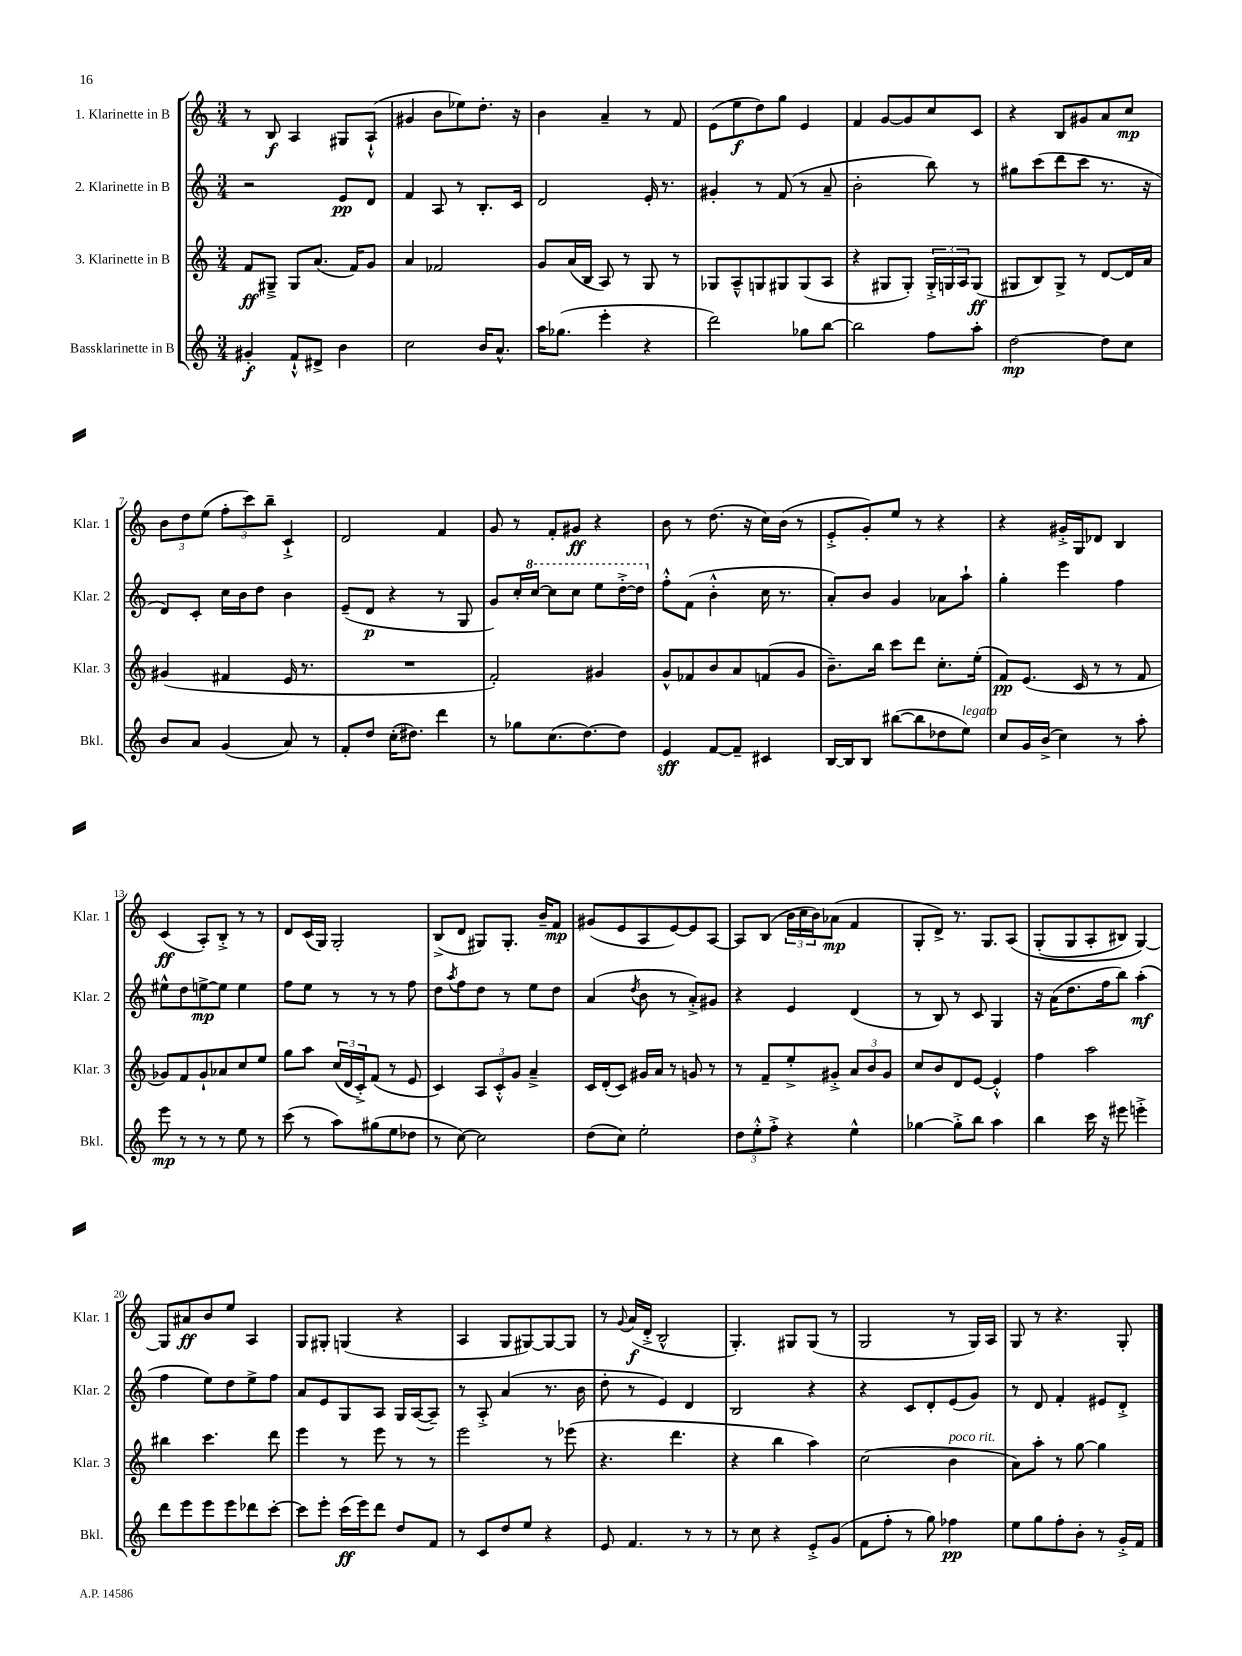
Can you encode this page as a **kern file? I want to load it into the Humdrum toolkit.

**kern	**dynam	**kern	**dynam	**kern	**dynam	**kern	**dynam
*part4	*part4	*part3	*part3	*part2	*part2	*part1	*part1
*staff4	*staff4	*staff3	*staff3	*staff2	*staff2	*staff1	*staff1
*I"Bassklarinette in B	*	*I"3. Klarinette in B	*	*I"2. Klarinette in B	*	*I"1. Klarinette in B	*
*I'Bkl.	*	*I'Klar. 3	*	*I'Klar. 2	*	*I'Klar. 1	*
*clefG2	*	*clefG2	*	*clefG2	*	*clefG2	*
*k[]	*	*k[]	*	*k[]	*	*k[]	*
*M3/4	*	*M3/4	*	*M3/4	*	*M3/4	*
=1	=1	=1	=1	=1	=1	=1	=1
4g#X'/	f	8f/L	ff	2r	.	8r	.
.	.	8G#X~^/J	.	.	.	8B/	f
8f`^^/L	.	8G#/L	.	.	.	4A/	.
8d#X^/J	.	(8.a/J	.	.	.	.	.
4b\	.	.	.	8e/L	pp	8G#X/L	.
.	.	16f/KL)	.	.	.	.	.
.	.	8g/J	.	8d/J	.	(8A`^^/J	.
=2	=2	=2	=2	=2	=2	=2	=2
2cc\	.	4a/	.	4f/	.	4g#X/	.
.	.	2f-X/	.	8A/	.	8b\L	.
.	.	.	.	8r	.	8ee-X\)	.
16b/KL	.	.	.	8.B'/L	.	8.dd'\J	.
8.a^^/J	.	.	.	.	.	.	.
.	.	.	.	16c/Jk	.	16r	.
=3	=3	=3	=3	=3	=3	=3	=3
16aa\KL	.	8g/L	.	2d/	.	4b\	.
(8.gg-X\J	.	.	.	.	.	.	.
.	.	(16a/L	.	.	.	.	.
.	.	16B/JJ	.	.	.	.	.
4eee'\	.	8A/)	.	.	.	4a~/	.
.	.	8r	.	.	.	.	.
4r	.	8G/	.	16e'/	.	8r	.
.	.	.	.	8.r	.	.	.
.	.	8r	.	.	.	8f/	.
=4	=4	=4	=4	=4	=4	=4	=4
2ddd\)	.	8G-X/L	.	4g#X'/	.	(8e\L	.
.	.	8A~^^/	.	.	.	8ee\	f
.	.	8Gn/	.	8r	.	8dd\)	.
.	.	8G#X/	.	(8f/	.	8gg\J	.
8gg-X\L	.	(8G#/	.	8r	.	4e/	.
[8bb\J	.	8A/J	.	8a~/	.	.	.
=5	=5	=5	=5	=5	=5	=5	=5
2bb\]	.	4r	.	2b'\	.	4f/	.
.	.	8G#X/L	.	.	.	[8g/L	.
.	.	8G#'/J)	.	.	.	8g/]	.
8ff\L	.	24G#'^/LL	.	8bb\)	.	8cc/	.
.	.	24Gn/	.	.	.	.	.
.	.	24A/J	.	.	.	.	.
8aa'\J	.	(8G/J	ff	8r	.	8c/J	.
=6	=6	=6	=6	=6	=6	=6	=6
[2dd\	mp	8G#X/L	.	8gg#X\L	.	4r	.
.	.	8B/)	.	(8ccc\	.	.	.
.	.	8G#^/J	.	8ddd\	.	8B/L	.
.	.	8r	.	8ccc\J	.	8g#X/	.
8dd\L]	.	[8d/L	.	8.r	.	8a/	.
8cc\J	.	16d/L]	.	.	.	8cc/J	mp
.	.	16a/JJ	.	16r	.	.	.
!!LO:LB:g=z
=7	=7	=7	=7	=7	=7	=7	=7
8b/L	.	(4g#X/	.	8d/L)	.	12b\L	.
.	.	.	.	.	.	12dd\	.
8a/J	.	.	.	8c'/J	.	.	.
.	.	.	.	.	.	(12ee\J	.
(4g/	.	4f#X/	.	16cc\LL	.	12ff'\L	.
.	.	.	.	16b\J	.	.	.
.	.	.	.	.	.	12ccc\)	.
.	.	.	.	8dd\J	.	.	.
.	.	.	.	.	.	12bb~\J	.
8a/)	.	16e/	.	4b\	.	4c`^/	.
.	.	8.r	.	.	.	.	.
8r	.	.	.	.	.	.	.
=8	=8	=8	=8	=8	=8	=8	=8
8f'/L	.	2.r	.	(8e~/L	.	2d/	.
8dd/J	.	.	.	8d/J	p	.	.
(16cc'\KL	.	.	.	4r	.	.	.
8.dd#X\J)	.	.	.	.	.	.	.
4ddd\	.	.	.	8r	.	4f/	.
.	.	.	.	8G/	.	.	.
=9	=9	=9	=9	=9	=9	=9	=9
8r	.	2f'/)	.	8g/L)	.	8g/	.
8gg-X\L	.	.	.	16cc'/L	.	8r	.
*	*	*	*	*8va	*	*	*
.	.	.	.	[16ccc/JJ	.	.	.
(8.cc\	.	.	.	8ccc\L]	.	8f'/L	.
.	.	.	.	8ccc\J	.	8g#X/J	ff
[8.dd\)	.	.	.	.	.	.	.
.	.	4g#X/	.	8eee\L	.	4r	.
8dd\J]	.	.	.	[16ddd'^\L	.	.	.
.	.	.	.	16ddd\JJ]	.	.	.
=10	=10	=10	=10	=10	=10	=10	=10
*	*	*	*	*X8va	*	*	*
4e/	sff	8g^^/L	.	8ff'^^\L	.	8b\	.
.	.	8f-X/	.	(8f\J	.	8r	.
[8f/L	.	8b/	.	4b'^^\	.	(8.dd\	.
8f~/J]	.	8a/	.	.	.	.	.
.	.	.	.	.	.	16r	.
4c#X/	.	(8fn/	.	16cc\	.	16cc\LL)	.
.	.	.	.	8.r	.	(16b\JJ	.
.	.	8g/J	.	.	.	8r	.
=11	=11	=11	=11	=11	=11	=11	=11
[16B/LL	.	8.b~\L)	.	8a'/L)	.	8e'^/L	.
16B/J]	.	.	.	.	.	.	.
8B/J	.	.	.	8b/J	.	8g'/)	.
.	.	16bb\Jk	.	.	.	.	.
([8bb#X\L	.	8ccc\L	.	4g/	.	8ee/J	.
8bb#\]	.	8ddd\J	.	.	.	8r	.
8dd-X\	.	8.cc'\L	.	8a-X\L	.	4r	.
!LO:TX:a:i:t=legato	!	!	!	!	!	!	!
8ee\J)	.	.	.	8aa`\J	.	.	.
.	.	(16ee'\Jk	.	.	.	.	.
=12	=12	=12	=12	=12	=12	=12	=12
8cc/L	.	8f/L)	pp	4gg'\	.	4r	.
16g/L	.	(8.e/J	.	.	.	.	.
(16b^/JJ	.	.	.	.	.	.	.
4cc\)	.	.	.	4eee\	.	16g#X'^/LL	.
.	.	16c/	.	.	.	16G/J	.
.	.	8r	.	.	.	8d-X/J	.
8r	.	8r	.	4ff\	.	4B/	.
8aa'\	.	8f/	.	.	.	.	.
!!LO:LB:g=z
=13	=13	=13	=13	=13	=13	=13	=13
8eee\	mp	8g-X/L)	.	8ee#X^^\L	.	(4c/	ff
8r	.	8f/	.	8dd\	.	.	.
8r	.	8g-`/	.	[8een^\	mp	8A'/L)	.
8r	.	8a-X/	.	8ee\J]	.	8B'^/J	.
8ee\	.	8cc/	.	4ee\	.	8r	.
8r	.	8ee/J	.	.	.	8r	.
=14	=14	=14	=14	=14	=14	=14	=14
(8ccc\	.	8gg\L	.	8ff\L	.	8d/L	.
8r	.	8aa\J	.	8ee\J	.	(16c/L	.
.	.	.	.	.	.	16G/JJ)	.
8aa\L)	.	(24cc/LL	.	8r	.	2G'/	.
.	.	24d/	.	.	.	.	.
.	.	24c'^/J)	.	.	.	.	.
(8gg#X\	.	(8f/J	.	8r	.	.	.
8ee\	.	8r	.	8r	.	.	.
8dd-X\J	.	8e/	.	8ff\	.	.	.
=15	=15	=15	=15	=15	=15	=15	=15
8r	.	4c/)	.	8dd\L	.	(8B^/L	.
.	.	.	.	8qaa/	.	.	.
[8cc\)	.	.	.	8ff\	.	8d/J	.
2cc\]	.	12A/L	.	8dd\J	.	8G#X/L)	.
.	.	12c'^^/	.	.	.	.	.
.	.	.	.	8r	.	8.G#'/J	.
.	.	12g/J	.	.	.	.	.
.	.	4a~^/	.	8ee\L	.	.	.
.	.	.	.	.	.	16b~/KL	.
.	.	.	.	8dd\J	.	8f/J	mp
=16	=16	=16	=16	=16	=16	=16	=16
(8dd\L	.	16c/LL	.	(4a/	.	(8g#X/L	.
.	.	(16d'/J	.	.	.	.	.
8cc\J)	.	8c/J)	.	.	.	8e/	.
.	.	.	.	8qdd/	.	.	.
2ee'\	.	16g#X/LL	.	8b\	.	8A/	.
.	.	16a/JJ	.	.	.	.	.
.	.	8r	.	8r	.	[8e/)	.
.	.	8gn/	.	8a'^/L)	.	8e/]	.
.	.	8r	.	8g#X/J	.	[8A/J	.
=17	=17	=17	=17	=17	=17	=17	=17
12dd\L	.	8r	.	4r	.	8A/L]	.
12ee'^^\	.	.	.	.	.	.	.
.	.	8f~/L	.	.	.	(8B/J	.
12ff'^\J	.	.	.	.	.	.	.
4r	.	8ee'^/	.	4e/	.	24b\LL	.
.	.	.	.	.	.	24cc\	.
.	.	.	.	.	.	24b\J)	.
.	.	8g#X'^/J	.	.	.	(8a-X\J	mp
4ee^^\	.	12a/L	.	(4d/	.	4f/	.
.	.	12b/	.	.	.	.	.
.	.	12g#/J	.	.	.	.	.
=18	=18	=18	=18	=18	=18	=18	=18
[4gg-X\	.	8cc/L	.	8r	.	8G'/L	.
.	.	8b/	.	8B/)	.	8d^/J)	.
8gg-'^\L]	.	8d/	.	8r	.	8.r	.
8bb\J	.	[8e/J	.	8c/	.	.	.
.	.	.	.	.	.	8.G/L	.
4aa\	.	4e'^^/]	.	4G/	.	.	.
.	.	.	.	.	.	(8A/J	.
=19	=19	=19	=19	=19	=19	=19	=19
4bb\	.	4ff\	.	16r	.	(8G'/L	.
.	.	.	.	(16a\KL	.	.	.
.	.	.	.	8.dd\	.	8G/	.
16ccc\	.	2aa\	.	.	.	8A'/	.
16r	.	.	.	16ff\k	.	.	.
8eee#X\	.	.	.	8bb\J)	.	8B#X/J)	.
4eeen'^\	.	.	.	(4aa'\	mf	[4G/)	.
!!LO:LB:g=z
=20	=20	=20	=20	=20	=20	=20	=20
8ddd\L	.	4bb#X\	.	4ff\	.	8G/L]	.
8eee\	.	.	.	.	.	8a#X/	ff
8eee\	.	4.ccc\	.	8ee\L)	.	8b/	.
8eee\	.	.	.	8dd\	.	8ee/J	.
8ddd-X\	.	.	.	8ee^\	.	4A/	.
[8ccc'\J	.	8ddd\	.	8ff\J	.	.	.
=21	=21	=21	=21	=21	=21	=21	=21
8ccc\L]	.	4eee\	.	8a/L	.	8G/L	.
8eee'\J	.	.	.	8e/	.	8G#X'/J	.
(16ccc\LL	ff	8r	.	8G/	.	(4Gn/	.
16eee\J)	.	.	.	.	.	.	.
8ddd\J	.	8eee\	.	8A/J	.	.	.
8dd/L	.	8r	.	16G/LL	.	4r	.
.	.	.	.	([16A/J	.	.	.
8f/J	.	8r	.	8A~/J])	.	.	.
=22	=22	=22	=22	=22	=22	=22	=22
8r	.	2eee\	.	8r	.	4A/	.
8c/L	.	.	.	8A'^/	.	.	.
8dd/	.	.	.	(4a/	.	8G/L	.
8ee/J	.	.	.	.	.	[8G#X/)	.
4r	.	8r	.	8.r	.	8G#/_	.
.	.	(8eee-X\	.	.	.	8G#/J]	.
.	.	.	.	16b\	.	.	.
=23	=23	=23	=23	=23	=23	=23	=23
8e/	.	4.r	.	8dd'\	.	8r	.
.	.	.	.	.	.	8qqg/	.
4.f/	.	.	.	8r	.	(16a/LL	f
.	.	.	.	.	.	16d'^/JJ	.
.	.	.	.	4e/)	.	2B^^/	.
.	.	4.ddd\	.	.	.	.	.
8r	.	.	.	4d/	.	.	.
8r	.	.	.	.	.	.	.
=24	=24	=24	=24	=24	=24	=24	=24
8r	.	4r	.	2B/	.	4.G'/)	.
8cc\	.	.	.	.	.	.	.
4r	.	4bb\	.	.	.	.	.
.	.	.	.	.	.	8G#X/L	.
8e'^/L	.	4aa\)	.	4r	.	(8G#/J	.
(8g/J	.	.	.	.	.	8r	.
=25	=25	=25	=25	=25	=25	=25	=25
8f\L	.	(2cc\	.	4r	.	2G/	.
8ff'\J	.	.	.	.	.	.	.
8r	.	.	.	8c/L	.	.	.
8gg\)	.	.	.	8d'/	.	.	.
!	!	!LO:TX:a:i:t=poco rit.	!	!	!	!	!
4ff-X\	pp	4b\	.	(8e/	.	8r	.
.	.	.	.	8g/J)	.	16G/LL)	.
.	.	.	.	.	.	16A/JJ	.
=26	=26	=26	=26	=26	=26	=26	=26
8ee\L	.	8a\L)	.	8r	.	8G/	.
8gg\	.	8aa'\J	.	8d/	.	8r	.
8ff'\	.	8r	.	4f'/	.	4.r	.
8b'\J	.	[8gg\	.	.	.	.	.
8r	.	4gg\]	.	8e#X/L	.	.	.
16g'^/LL	.	.	.	8d'^/J	.	8G'/	.
16f/JJ	.	.	.	.	.	.	.
==	==	==	==	==	==	==	==
*-	*-	*-	*-	*-	*-	*-	*-
